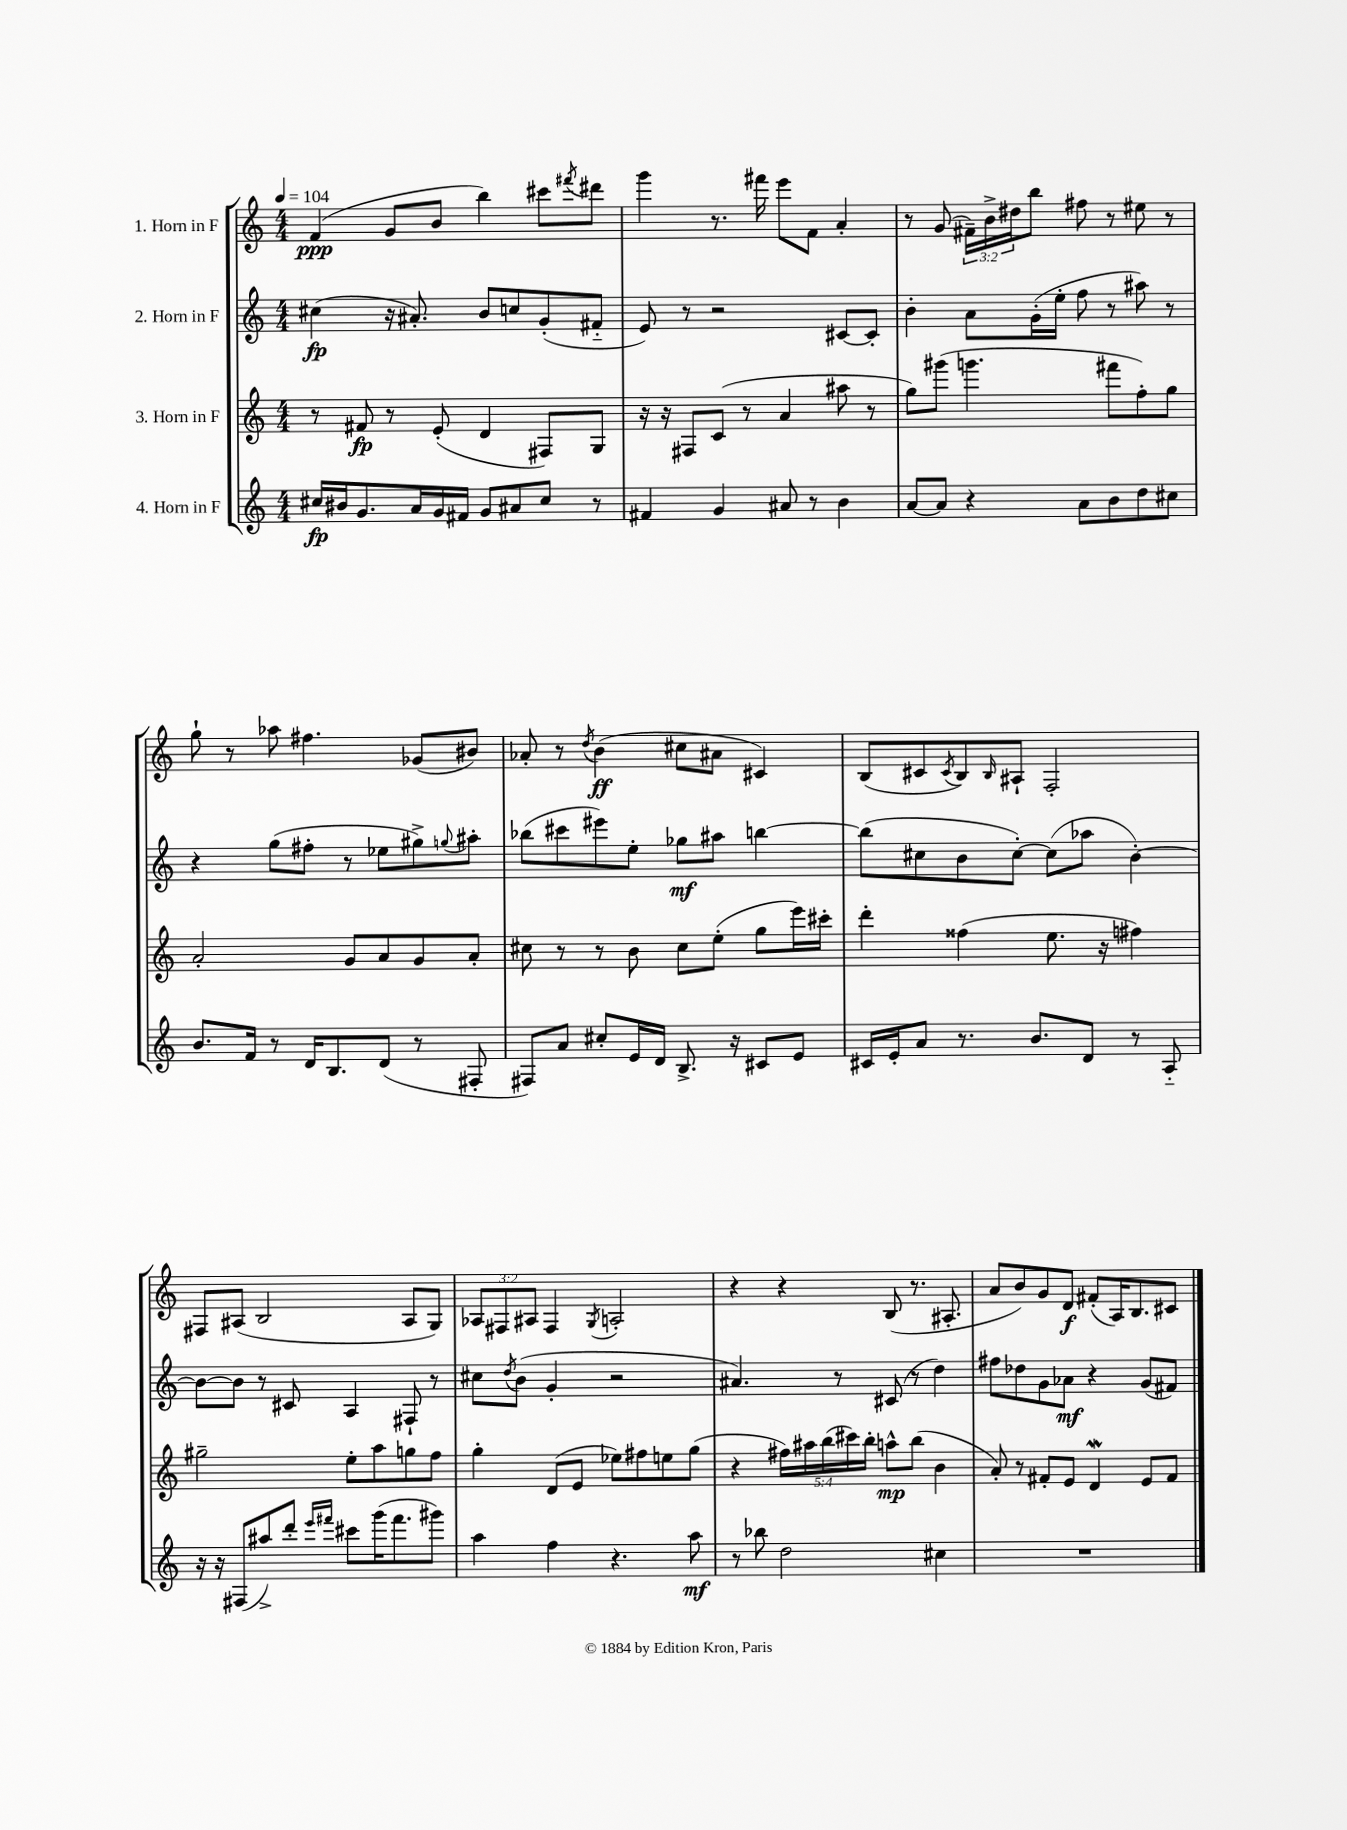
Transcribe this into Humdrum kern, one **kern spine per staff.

**kern	**dynam	**kern	**dynam	**kern	**dynam	**kern	**dynam
*part4	*part4	*part3	*part3	*part2	*part2	*part1	*part1
*staff4	*staff4	*staff3	*staff3	*staff2	*staff2	*staff1	*staff1
*I"4. Horn in F	*	*I"3. Horn in F	*	*I"2. Horn in F	*	*I"1. Horn in F	*
*clefG2	*	*clefG2	*	*clefG2	*	*clefG2	*
*k[]	*	*k[]	*	*k[]	*	*k[]	*
*M4/4	*	*M4/4	*	*M4/4	*	*M4/4	*
*MM104	*	*MM104	*	*MM104	*	*MM104	*
=1	=1	=1	=1	=1	=1	=1	=1
16cc#X/LL	fp	8r	.	(4cc#X\	fp	(4f/	ppp
16b#X/J	.	.	.	.	.	.	.
8.g/	.	8f#X/	fp	.	.	.	.
.	.	8r	.	16r	.	8g/L	.
16a/L	.	.	.	8.a#X'/)	.	.	.
16g/	.	(8e'/	.	.	.	8b/J	.
16f#X/JJ	.	.	.	.	.	.	.
8g/L	.	4d/	.	8b/L	.	4bb\)	.
8a#X/	.	.	.	8ccn/	.	.	.
8cc#/J	.	8F#X/L)	.	(8g'/	.	8ccc#X\L	.
.	.	.	.	.	.	8qfff#X/	.
8r	.	8G/J	.	8f#X/J	.	8ddd#X\J	.
=2	=2	=2	=2	=2	=2	=2	=2
4f#X/	.	16r	.	8e/)	.	4ggg\	.
.	.	16r	.	.	.	.	.
.	.	8F#X/L	.	8r	.	.	.
4g/	.	(8c/J	.	2r	.	8.r	.
.	.	8r	.	.	.	.	.
.	.	.	.	.	.	16fff#X\	.
8a#X/	.	4a/	.	.	.	8eee\L	.
8r	.	.	.	.	.	8f\J	.
4b\	.	8aa#X\	.	[8c#X/L	.	4a'/	.
.	.	8r	.	8c#'/J]	.	.	.
=3	=3	=3	=3	=3	=3	=3	=3
[8a/L	.	8gg\L)	.	4b'\	.	8r	.
8a/J]	.	(8ggg#X\J	.	.	.	(8g/	.
4r	.	4.gggn\	.	8a\L	.	24f#X~\LL)	.
.	.	.	.	.	.	24b^\	.
.	.	.	.	.	.	24dd#X\J	.
.	.	.	.	(16g'\L	.	8bb\J	.
.	.	.	.	16ee'\JJ	.	.	.
8a\L	.	.	.	8ff\	.	8ff#X\	.
8b\	.	8fff#X\L	.	8r	.	8r	.
8dd\	.	8ff'\)	.	8aa#X\)	.	8ee#X\	.
8cc#X\J	.	8gg\J	.	8r	.	8r	.
!!LO:LB:g=z
=4	=4	=4	=4	=4	=4	=4	=4
8.b/L	.	2a'/	.	4r	.	8gg`\	.
.	.	.	.	.	.	8r	.
16f/Jk	.	.	.	.	.	.	.
8r	.	.	.	(8gg\L	.	8aa-X\	.
16d/KL	.	.	.	8ff#X'\J	.	4.ff#X\	.
8.B/	.	.	.	.	.	.	.
.	.	8g/L	.	8r	.	.	.
(8d/J	.	8a/	.	8ee-X\L	.	.	.
8r	.	8g/	.	8gg#X^\)	.	(8g-X/L	.
.	.	.	.	8qqggn/	.	.	.
8F#X'/	.	8a'/J	.	8aa#X'\J	.	8b#X/J)	.
=5	=5	=5	=5	=5	=5	=5	=5
8F#X/L)	.	8cc#X\	.	(8bb-X\L	.	8a-X'/	.
8a/J	.	8r	.	8ccc#X\	.	8r	.
.	.	.	.	.	.	8qdd/	.
8cc#X'/L	.	8r	.	8eee#X\)	.	(4b\	ff
16e/L	.	8b\	.	8ee'\J	.	.	.
16d/JJ	.	.	.	.	.	.	.
8.B^/	.	8cc#\L	.	8gg-X\L	mf	8cc#X\L	.
.	.	(8ee'\J	.	8aa#X\J	.	8a#X\J	.
16r	.	.	.	.	.	.	.
8c#X/L	.	8gg\L	.	[4bbn\	.	4c#X/)	.
8e/J	.	16eee\L)	.	.	.	.	.
.	.	16ccc#X'\JJ	.	.	.	.	.
=6	=6	=6	=6	=6	=6	=6	=6
16c#X/LL	.	4ddd'\	.	(8bb\L]	.	(8B/L	.
16e'/J	.	.	.	.	.	.	.
8a/J	.	.	.	8cc#X\	.	8c#X/	.
.	.	.	.	.	.	8qc#/	.
8.r	.	(4ff##X\	.	8b\	.	8B/)	.
.	.	.	.	.	.	16qqB/	.
.	.	.	.	[8cc#'\J)	.	8A#X`/J	.
8.b/L	.	.	.	.	.	.	.
.	.	8.ee\	.	(8cc#\L]	.	2F'/	.
8d/J	.	.	.	8aa-X\J	.	.	.
.	.	16r	.	.	.	.	.
8r	.	4ff#X\)	.	[4b'\)	.	.	.
8A/	.	.	.	.	.	.	.
!!LO:LB:g=z
=7	=7	=7	=7	=7	=7	=7	=7
16r	.	2gg#X~\	.	8b\L_	.	8F#X/L	.
16r	.	.	.	.	.	.	.
(8F#X/L	.	.	.	8b\J]	.	(8A#X/J	.
8aa#X^/)	.	.	.	8r	.	2B/	.
8ddd'/J	.	.	.	8c#X/	.	.	.
16qqeee/LL	.	.	.	.	.	.	.
16qqfff#X/JJ	.	.	.	.	.	.	.
8ccc#X\L	.	8ee'\L	.	4A/	.	.	.
(16ggg\K	.	8aa\	.	.	.	.	.
8.fff#\	.	.	.	.	.	.	.
.	.	8ggn\	.	8F#X`/	.	8A#/L	.
8ggg#X\J)	.	8ff\J	.	8r	.	8G/J)	.
=8	=8	=8	=8	=8	=8	=8	=8
4aa\	.	4gg'\	.	8cc#X\L	.	12A-X/L	.
.	.	.	.	.	.	12F#X/	.
.	.	.	.	8qdd/	.	.	.
.	.	.	.	(8b\J	.	.	.
.	.	.	.	.	.	12A#X/J	.
4ff\	.	(8d/L	.	4g'/	.	4F#/	.
.	.	8e/J	.	.	.	.	.
.	.	.	.	.	.	8qG/	.
4.r	.	8ee-X\L)	.	2r	.	2An'/	.
.	.	8ff#X\	.	.	.	.	.
.	.	8een\	.	.	.	.	.
8aa\	mf	(8gg\J	.	.	.	.	.
=9	=9	=9	=9	=9	=9	=9	=9
8r	.	4r	.	4.a#X/)	.	4r	.
8bb-X\	.	.	.	.	.	.	.
2dd\	.	20ff#X\LL)	.	.	.	4r	.
.	.	20aa#X\	.	.	.	.	.
.	.	(20bb\	.	.	.	.	.
.	.	.	.	8r	.	.	.
.	.	20ccc#X\)	.	.	.	.	.
.	.	20bb'\JJ	.	.	.	.	.
.	.	8aan^^\L	mp	(8c#X/	.	(8B/	.
.	.	(8bb\J	.	8r	.	8.r	.
4cc#X\	.	4b\	.	4dd\)	.	.	.
.	.	.	.	.	.	8.A#X'/	.
=10	=10	=10	=10	=10	=10	=10	=10
1r	.	8a'/)	.	8ff#X\L	.	8a/L	.
.	.	8r	.	8dd-X\	.	8b/)	.
.	.	8f#X'/L	.	8g\	.	8g/	.
.	.	8e/J	.	8a-X\J	mf	8d/J	f
.	.	4dW/	.	4r	.	(8f#X'/L	.
.	.	.	.	.	.	16A/K)	.
.	.	.	.	.	.	8.B/	.
.	.	8e/L	.	(8g/L	.	.	.
.	.	8f#/J	.	8f#X/J)	.	8c#X/J	.
==	==	==	==	==	==	==	==
*-	*-	*-	*-	*-	*-	*-	*-
